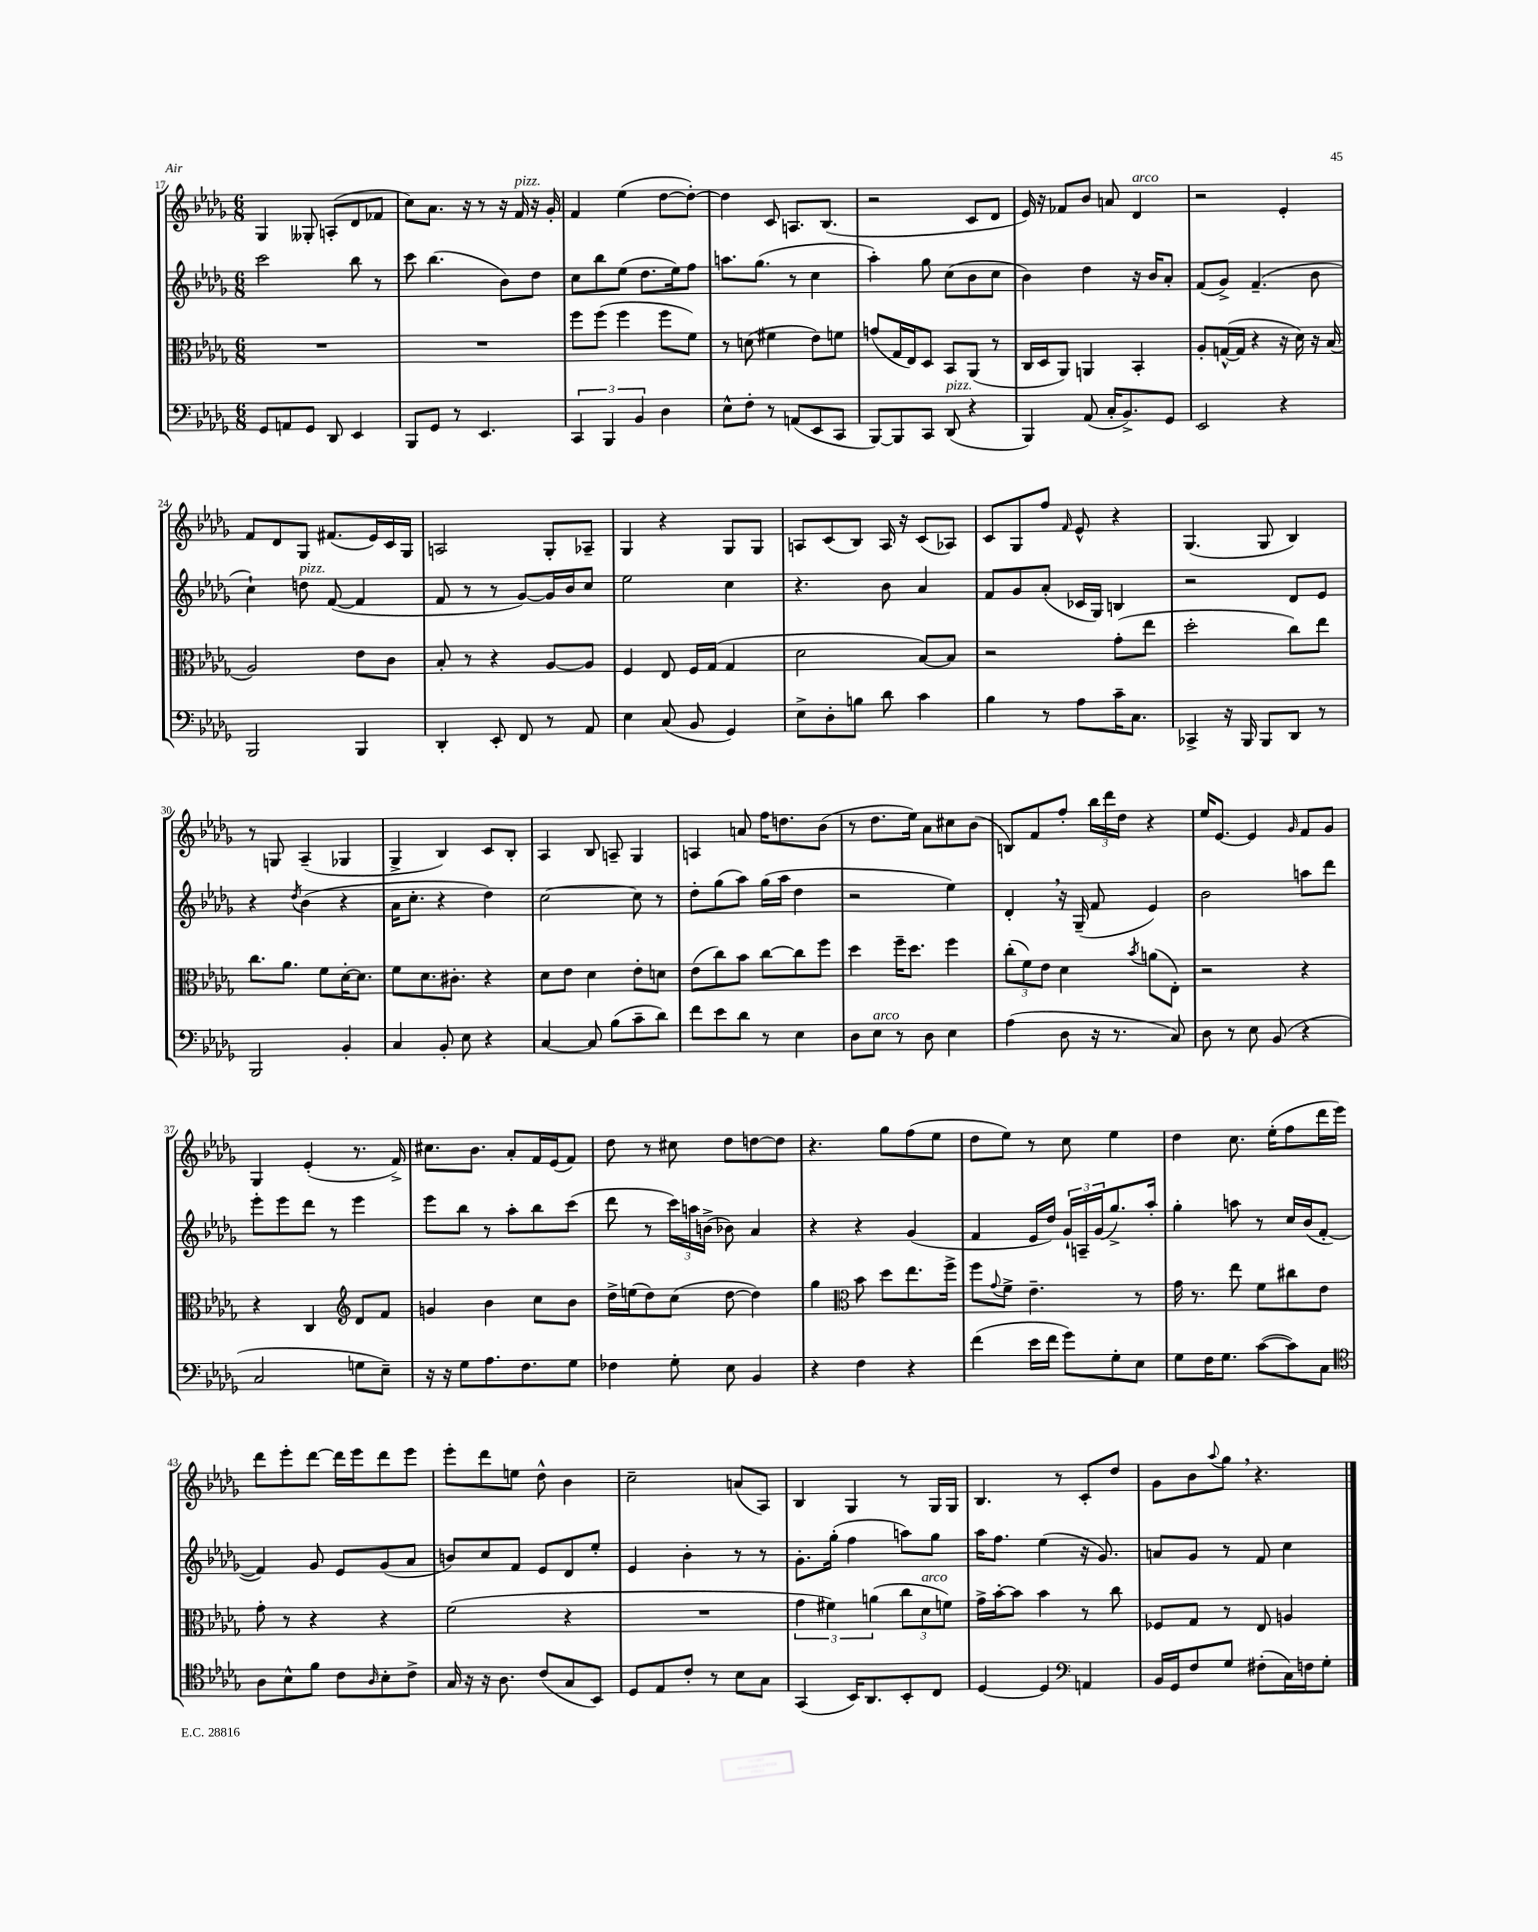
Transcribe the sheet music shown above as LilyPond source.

<<
\new StaffGroup <<
\new Staff = "s0" {
    \clef treble \key des \major \numericTimeSignature \time 6/8
    ges4 geses8-. a8-.( des'8 fes'8 |
    c''8) aes'8. r16 r8 r16 f'16^\markup { \italic "pizz." } r16 ges'16-. |
    f'4 ees''4( des''8~ des''8~-.) |
    des''4 c'8 a8. bes8.( |
    r2 c'8 des'8 |
    ees'16) r16 fes'8 bes'8 a'8 des'4^\markup { \italic "arco" } |
    r2 ees'4-. |
    f'8 des'8 ges8 fis'8.( ees'16) c'16 ges16 |
    a2 ges8-. aes8-- |
    ges4 r4 ges8 ges8 |
    a8 c'8( bes8) a16 r16 c'8( aes8) |
    c'8 ges8 f''8 \grace { f'16 } ees'8-^ r4 |
    ges4.( ges8 bes4) |
    r8 g8 aes4--( ges4 |
    ges4-> bes4) c'8 bes8-. |
    aes4 bes8 a8-- ges4 |
    a4 a'8 f''16 d''8. bes'8( |
    r8 des''8. ees''16) aes'8 cis''8 bes'8( |
    b8) f'8 f''8-. \tuplet 3/2 { bes''16 des'''16 des''16 } r4 |
    ees''16 ees'8.~ ees'4 \grace { ges'16 } f'8 ges'8 |
    ges4 ees'4-.( r8. f'16->) |
    cis''8. bes'8. aes'8-. f'16 ees'16( f'8) |
    des''8 r8 cis''8 des''8 d''8~ d''8 |
    r4. ges''8 f''8( ees''8 |
    des''8 ees''8) r8 c''8 ees''4 |
    des''4 c''8. ees''16-.( f''8 des'''16 ees'''16) |
    des'''8 ees'''8-. des'''8~ des'''16 ees'''16 des'''8 ees'''8 |
    ees'''8-. des'''8 e''8 des''8-^ bes'4 |
    c''2-- a'8( aes8) |
    bes4 ges4 r8 ges16 ges16 |
    bes4. r8 c'8-. des''8 |
    ges'8 bes'8 \appoggiatura { aes''8 } ges''8 \breathe r4. \bar "|." |
}
\new Staff = "s1" {
    \clef treble \key des \major \numericTimeSignature \time 6/8
    c'''2 bes''8 r8 |
    c'''8 bes''4.( bes'8) des''8 |
    c''8 bes''8 ees''8( des''8. ees''16) f''8 |
    a''8. ges''8.( r8 c''4 |
    aes''4-.) ges''8 c''8( bes'8 c''8 |
    bes'4) des''4 r16 bes'16 aes'8-. |
    f'8( ges'8->) f'4.--( bes'8 |
    c''4-!) d''8^\markup { \italic "pizz." } f'8~( f'4 |
    f'8 r8 r8 ges'8~) ges'16 bes'16 c''8 |
    ees''2 c''4 |
    r4. bes'8 aes'4 |
    f'8 ges'8 aes'8-.( ces'16 ges16) b4 |
    r2 des'8 ees'8 |
    r4 \acciaccatura { des''8 } bes'4( r4 |
    aes'16 c''8.-. r4 des''4) |
    c''2~ c''8 r8 |
    des''8-. ges''8( aes''8) ges''16( aes''16 des''4 |
    r2 ees''4) |
    des'4-. \breathe r16 ges16--( f'8 ees'4) |
    bes'2 a''8 des'''8 |
    ees'''8-. ees'''8 des'''8 r8 ees'''4 |
    ees'''8 bes''8 r8 aes''8-. bes''8 c'''8( |
    des'''8 r8 \tuplet 3/2 { c'''16) a''16 b'16->( } bes'8) aes'4 |
    r4 r4 ges'4( |
    f'4 ees'16 des''16) \tuplet 3/2 { ges'16-! a16-- ges'16( } ges''8.->) aes''16-. |
    ges''4-. a''8 r8 c''16 bes'16( f'8~-. |
    f'4) ges'8 ees'8 ges'8( aes'8 |
    b'8) c''8 f'8 ees'8 des'8 ees''8-. |
    ees'4 bes'4-. r8 r8 |
    ges'8.-. ges''16-.( f''4 a''8) ges''8 |
    aes''16 f''8. ees''4( r16 ges'8.) |
    a'8 ges'8 r8 f'8 c''4 \bar "|." |
}
\new Staff = "s2" {
    \clef alto \key des \major \numericTimeSignature \time 6/8
    R2. |
    R2. |
    f''8 f''8( f''4 f''8 f'8) |
    r8 d'8( fis'4 ees'8) f'8 |
    g'8( ges16 ees16) des8 bes,8 aes,8( r8 |
    c16 des16 aes,8) a,4 bes,4-. |
    aes8-. g16~-^( g16 r4 r16 des'16) r16 bes16( |
    aes2) ees'8 c'8 |
    bes8-. r8 r4 aes8~ aes8 |
    f4 ees8 f16 ges16( ges4 |
    des'2 bes8~) bes8 |
    r2 ges'8-.( ees''8 |
    des''2-. c''8) ees''8 |
    c''8. aes'8. f'8 des'16~-. des'8. |
    f'8 des'8. cis'8.-. r4 |
    des'8 ees'8 des'4 ees'8-. d'8 |
    ees'8( c''8) bes'8 c''8~ c''8 f''8 |
    des''4 f''16-- des''8. f''4 |
    \tuplet 3/2 { c''8-.( f'8) ees'8 } des'4 \acciaccatura { bes'8 } a'8( ees8-.) |
    r2 r4 |
    r4 c4 \clef treble des'8 f'8 |
    g'4 bes'4 c''8 bes'8 |
    des''16-> e''16( des''8) c''8( des''8~ des''4) |
    ges''4 \clef alto bes'8 des''8 ees''8. f''16-> |
    f''8 \appoggiatura { ges'8 } f'8-> ees'4.-- r8 |
    ges'16 r8. ees''8 f'8 cis''8 ees'8 |
    ges'8-. r8 r4 r4 |
    f'2( r4 |
    R2. |
    \tuplet 3/2 { ges'4 fis'4) a'4( } \tuplet 3/2 { c''8 des'8^\markup { \italic "arco" } f'8) } |
    ges'16-> bes'16~-. bes'8 bes'4 r8 c''8 |
    fes8 ges8 r8 ees8 a4 \bar "|." |
}
\new Staff = "s3" {
    \clef bass \key des \major \numericTimeSignature \time 6/8
    ges,8 a,8 ges,8 des,8 ees,4 |
    bes,,8 ges,8 r8 ees,4. |
    \tuplet 3/2 { c,4 bes,,4 bes,4 } des4 |
    ees8-^ f8-. r8 a,8( ees,8 c,8 |
    bes,,8~) bes,,8 c,8 des,8^\markup { \italic "pizz." }( r4 |
    bes,,4) aes,8( c16-. bes,8.->) ges,8 |
    ees,2 r4 |
    bes,,2 bes,,4 |
    des,4-. ees,8-. f,8 r8 aes,8 |
    ees4 c8( bes,8 ges,4) |
    ees8-> des8-. b8 des'8 c'4 |
    bes4 r8 aes8 c'16-- c8. |
    ces,4-> r16 bes,,16 bes,,8 des,8 r8 |
    bes,,2 bes,4-. |
    c4 bes,8-. ees8 r4 |
    c4~ c8 bes8( c'8-- des'8) |
    f'8 ees'8 des'8 r8 ees4 |
    des8 ees8^\markup { \italic "arco" } r8 des8 ees4 |
    aes4( des8 r16 r8. c8) |
    des8 r8 ees8 bes,8( r4 |
    c2 g8 ees8--) |
    r16 r16 ges8 aes8. f8. ges8 |
    fes4 ges8-. ees8 bes,4 |
    r4 f4 r4 |
    f'4( ees'16 f'16 ges'8) ges8-. ees8 |
    ges8 f16 ges8. c'8~( c'8) c8 |
    \clef tenor aes8 bes8-^ f'8 c'8 \grace { aes16 } bes8-. c'8-> |
    ges16 r16 r16 aes8. c'8( ges8 bes,8) |
    des8 ees8 c'8-. r8 bes8 ges8 |
    ges,4( bes,16) aes,8. bes,8-. c8 |
    des4~ des4 \clef bass a,4 |
    bes,16 ges,16 f8 ges8 fis8-.( c16) f16 ges8-. \bar "|." |
}
>>
>>
\layout { \context { \Score currentBarNumber = #17 } }
